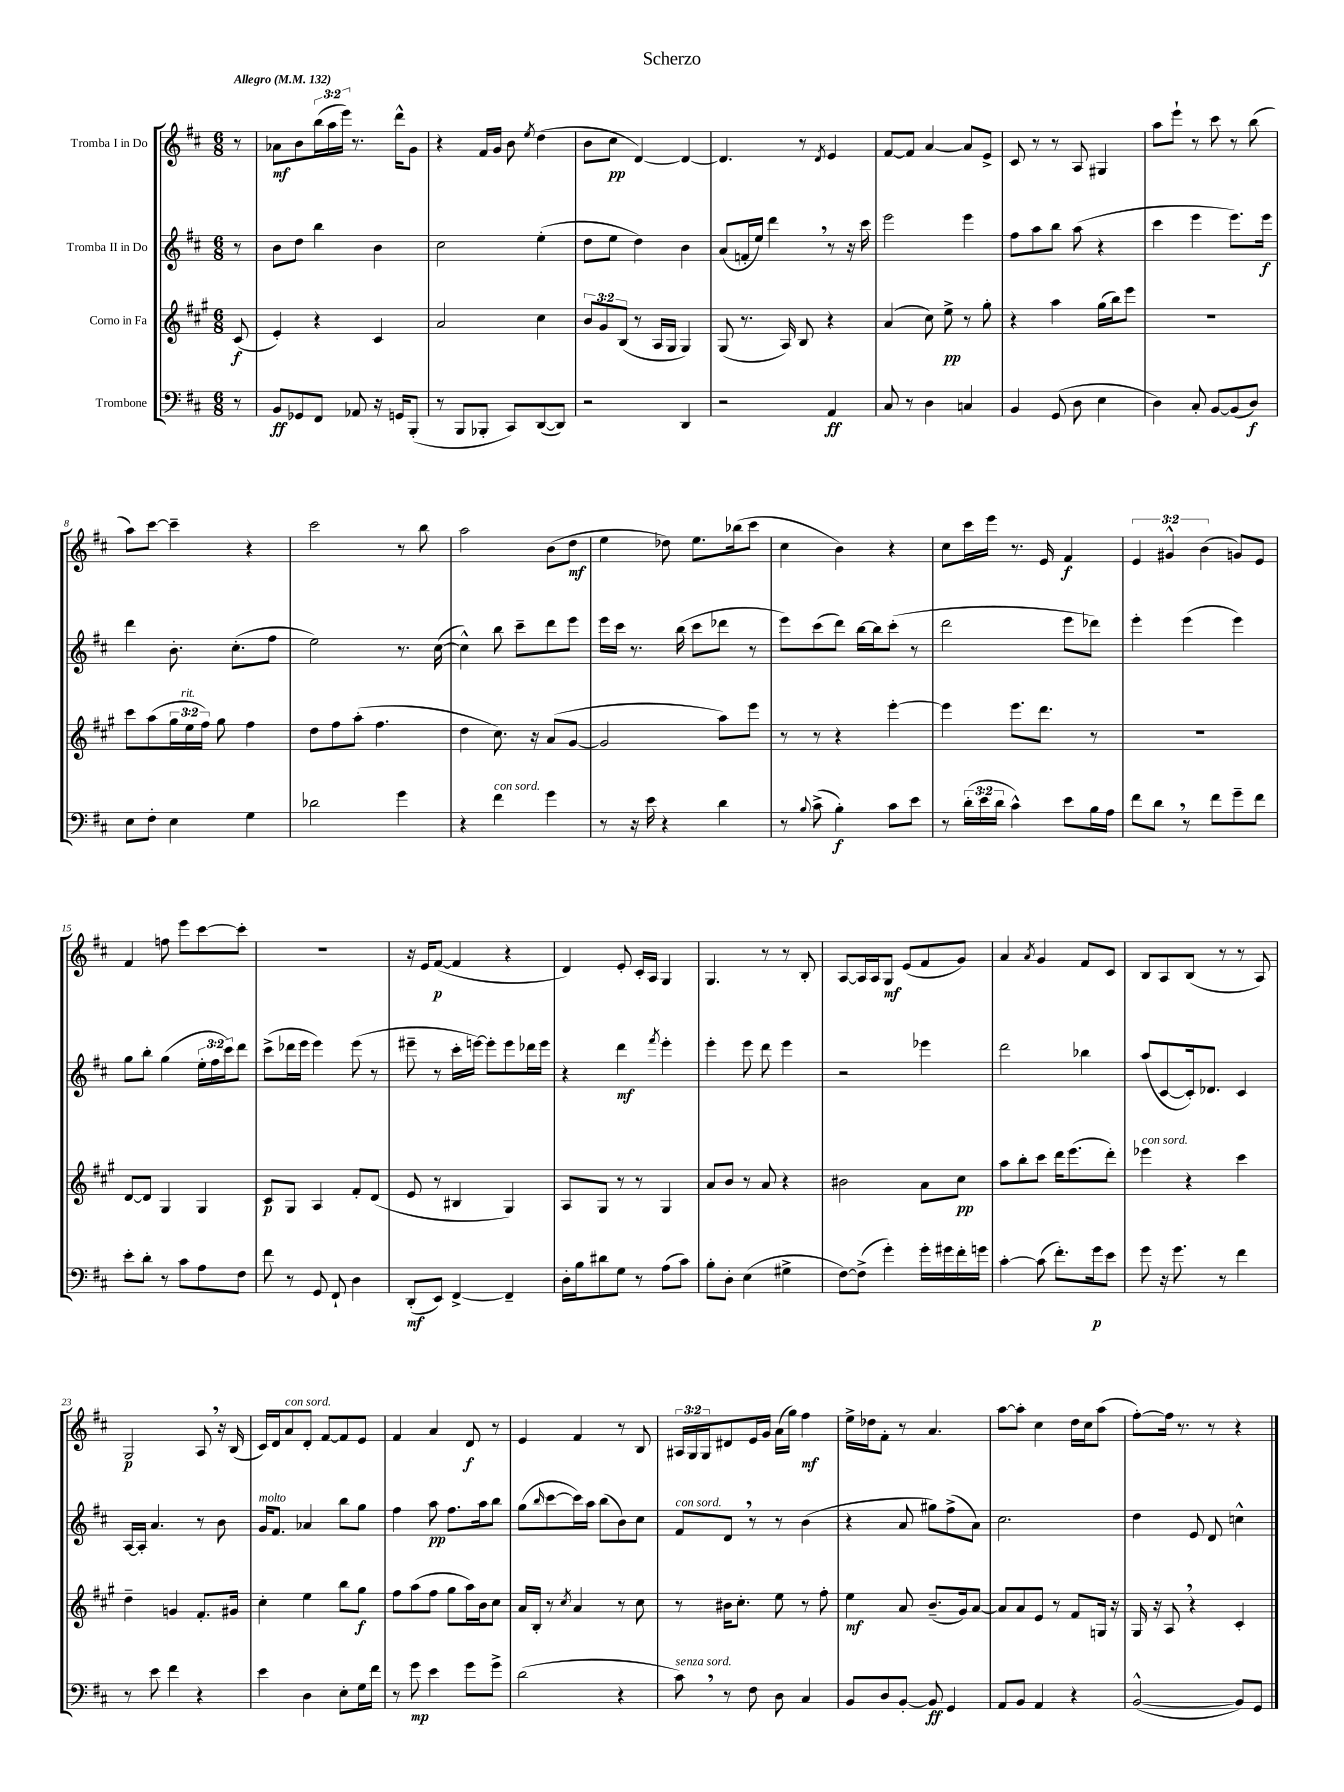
\header { title = "Scherzo" }
<<
\new StaffGroup <<
\new Staff = "s0" \with { instrumentName = "Tromba I in Do" } {
    \clef treble \key d \major \numericTimeSignature \time 6/8 \override Staff.TupletNumber.text = #tuplet-number::calc-fraction-text \partial 8 \tempo "Allegro" 4 = 132
    r8 |
    aes'8\mf b'8 \tuplet 3/2 { b''16( a''16 e'''16) } r8. d'''16-^ g'8 |
    r4 fis'16 g'16 b'8 \acciaccatura { e''8 } d''4( |
    b'8 cis''8\pp d'4~) d'4~ |
    d'4. r8 \acciaccatura { d'8 } e'4 |
    fis'8~ fis'8 a'4~ a'8 e'8-> |
    cis'8 r8 r8 a8 gis4 |
    a''8 e'''8-! r8 cis'''8 r8 b''8( |
    a''8) cis'''8~ cis'''4-- r4 |
    cis'''2 r8 b''8 |
    a''2 b'8( d''8\mf |
    e''4 des''8) e''8. bes''16( cis'''8 |
    cis''4 b'4) r4 |
    cis''8 cis'''16 e'''16 r8. e'16 fis'4\f |
    \tuplet 3/2 { e'4 gis'4-^ b'4( } g'8) e'8 |
    fis'4 f''8 e'''8 cis'''8~ cis'''8-. |
    R2. |
    r16 e'16 fis'8~\p( fis'4 r4 |
    d'4) e'8-. cis'16-. a16 g4 |
    g4. r8 r8 b8-. |
    a8~ a16 a16 g8\mf e'8( fis'8 g'8) |
    a'4 \acciaccatura { a'8 } g'4 fis'8 cis'8 |
    b8 a8 b8( r8 r8 a8) |
    g2\p a8 \breathe r16 b16( |
    cis'16) d'16 a'8^\markup { \italic "con sord." } d'8-. fis'8~ fis'8 e'8 |
    fis'4 a'4 d'8\f r8 |
    e'4 fis'4 r8 b8 |
    \tuplet 3/2 { ais16 g16 g16 } dis'8 e'16 g'16 a'16( g''16) fis''4\mf |
    e''16-> des''16 fis'8-. r8 a'4. |
    a''8~ a''8-. cis''4 d''16 cis''16 a''8( |
    fis''8~-.) fis''16 r8. r8 r4 \bar "|." |
}
\new Staff = "s1" \with { instrumentName = "Tromba II in Do" } {
    \clef treble \key d \major \numericTimeSignature \time 6/8 \override Staff.TupletNumber.text = #tuplet-number::calc-fraction-text \partial 8
    r8 |
    b'8 d''8 b''4 b'4 |
    cis''2 e''4-.( |
    d''8 e''8 d''4) b'4 |
    a'8( f'16-. e''16) d'''4 \breathe r8 r16 cis'''16 |
    e'''2 e'''4 |
    fis''8 a''8 b''8 a''8( r4 |
    cis'''4 e'''4 e'''8.) e'''16\f |
    d'''4 b'8.-. cis''8.-.( fis''8 |
    e''2) r8. cis''16~( |
    cis''4-^) b''8 cis'''8-- d'''8 e'''8 |
    e'''16 cis'''16 r8. b''16( cis'''8 des'''8 r8 |
    e'''8) cis'''8( d'''8) b''16~ b''16 cis'''8-.( r8 |
    d'''2 e'''8 des'''8) |
    e'''4-. e'''4( e'''4) |
    g''8 b''8-. g''4( \tuplet 3/2 { e''16-. fis''16 cis'''16) } d'''8 |
    cis'''8->( des'''16 e'''16 e'''4) e'''8( r8 |
    eis'''8-- r8 cis'''16-. e'''16~) e'''8-. e'''8 des'''16 e'''16 |
    r4 d'''4\mf \acciaccatura { fis'''8 } e'''4-. |
    e'''4-. e'''8 d'''8 e'''4 |
    r2 ees'''4 |
    d'''2 bes''4 |
    a''8( cis'8~ cis'16-.) des'8. cis'4 |
    a16~ a16-. a'4. r8 b'8 |
    g'16^\markup { \italic "molto" } fis'8. aes'4 b''8 g''8 |
    fis''4 a''8\pp fis''8. a''16 b''8 |
    g''8( \grace { b''16 } cis'''8~ cis'''16) a''16 b''8( b'8) cis''8 |
    fis'8^\markup { \italic "con sord." } d'8 \breathe r8 r8 b'4( |
    r4 a'8 gis''8) fis''8->( a'8) |
    cis''2. |
    d''4 e'8 d'8 c''4-^ \bar "|." |
}
\new Staff = "s2" \with { instrumentName = "Corno in Fa" } {
    \clef treble \key a \major \numericTimeSignature \time 6/8 \override Staff.TupletNumber.text = #tuplet-number::calc-fraction-text \partial 8
    cis'8\f( |
    e'4-.) r4 cis'4 |
    a'2 cis''4 |
    \tuplet 3/2 { b'8 gis'8 b8( } r8 a16 gis16 gis4) |
    gis8( r8. a16) b8 r4 |
    a'4( cis''8) e''8->\pp r8 gis''8-. |
    r4 a''4 gis''16( b''16) e'''8 |
    R2. |
    cis'''8 a''8( \tuplet 3/2 { gis''16 e''16^\markup { \italic "rit." } fis''16) } gis''8 fis''4 |
    d''8 fis''8 a''8-.( fis''4. |
    d''4 cis''8.) r16 a'8( gis'8~ |
    gis'2 a''8) e'''8 |
    r8 r8 r4 e'''4~-. |
    e'''4 e'''8. d'''8. r8 |
    R2. |
    d'8~ d'8 gis4 gis4 |
    cis'8\p gis8 a4 fis'8-. d'8( |
    e'8 r8 bis4 gis4) |
    a8 gis8 r8 r8 gis4 |
    a'8 b'8 r8 a'8 r4 |
    bis'2 a'8 cis''8\pp |
    a''8 b''8-. cis'''8 d'''16 e'''8.( d'''8-.) |
    ees'''4^\markup { \italic "con sord." } r4 cis'''4 |
    d''4-- g'4 fis'8.-. gis'16 |
    cis''4-. e''4 b''8 gis''8\f |
    fis''8 a''8( fis''8 gis''8 a''16) b'16 cis''8 |
    a'16 b16-. r8 \acciaccatura { cis''8 } a'4 r8 cis''8 |
    r8 bis'16 cis''8.-. e''8 r8 fis''8-. |
    e''4\mf a'8 b'8.--( gis'16) a'8~ |
    a'8 a'8 e'8 r8 fis'8 g16 r16 |
    gis16 r16 a8 \breathe r4 cis'4-. \bar "|." |
}
\new Staff = "s3" \with { instrumentName = "Trombone" } {
    \clef bass \key d \major \numericTimeSignature \time 6/8 \override Staff.TupletNumber.text = #tuplet-number::calc-fraction-text \partial 8
    r8 |
    b,8\ff ges,8 fis,8 aes,8 r16 g,16 b,,8-.( |
    r8 b,,8 bes,,8-. cis,8) d,8~( d,8) |
    r2 d,4 |
    r2 a,4\ff |
    cis8 r8 d4 c4 |
    b,4 g,8( d8 e4 |
    d4) cis8-. b,8~ b,8( d8\f) |
    e8 fis8-. e4 g4 |
    des'2 g'4 |
    r4 fis'4^\markup { \italic "con sord." } g'4 |
    r8 r16 e'16 r4 d'4 |
    r8 \appoggiatura { b8 } cis'8->( b4-.\f) cis'8 e'8 |
    r8 \tuplet 3/2 { d'16-.( e'16 d'16 } cis'4-^) e'8 b16 a16 |
    fis'8 d'8 \breathe r8 fis'8 g'8-- fis'8 |
    e'8-. d'8-. r8 cis'8 a8 fis8 |
    fis'8 r8 g,8 fis,8-! d4 |
    d,8-.\mf( e,8) fis,4~-> fis,4-- |
    d16-. b16 dis'8 g8 r8 a8( cis'8) |
    b8-. d8-. e4( gis4-> |
    fis8~) fis8->( g'4-.) g'16-. gis'16 fis'16-. g'16 |
    cis'4~-. cis'8( fis'8.-.) g'16\p e'8 |
    g'8 r16 g'8. r8 fis'4 |
    r8 e'8 fis'4 r4 |
    e'4 d4 e8-. g16 fis'16 |
    r8 g'8\mp e'4 g'8 g'8-> |
    d'2( r4 |
    cis'8^\markup { \italic "senza sord." }) \breathe r8 fis8 d8 cis4 |
    b,8 d8 b,8~-. b,8\ff g,4 |
    a,8 b,8 a,4 r4 |
    b,2~-^( b,8) g,8 \bar "|." |
}
>>
>>
